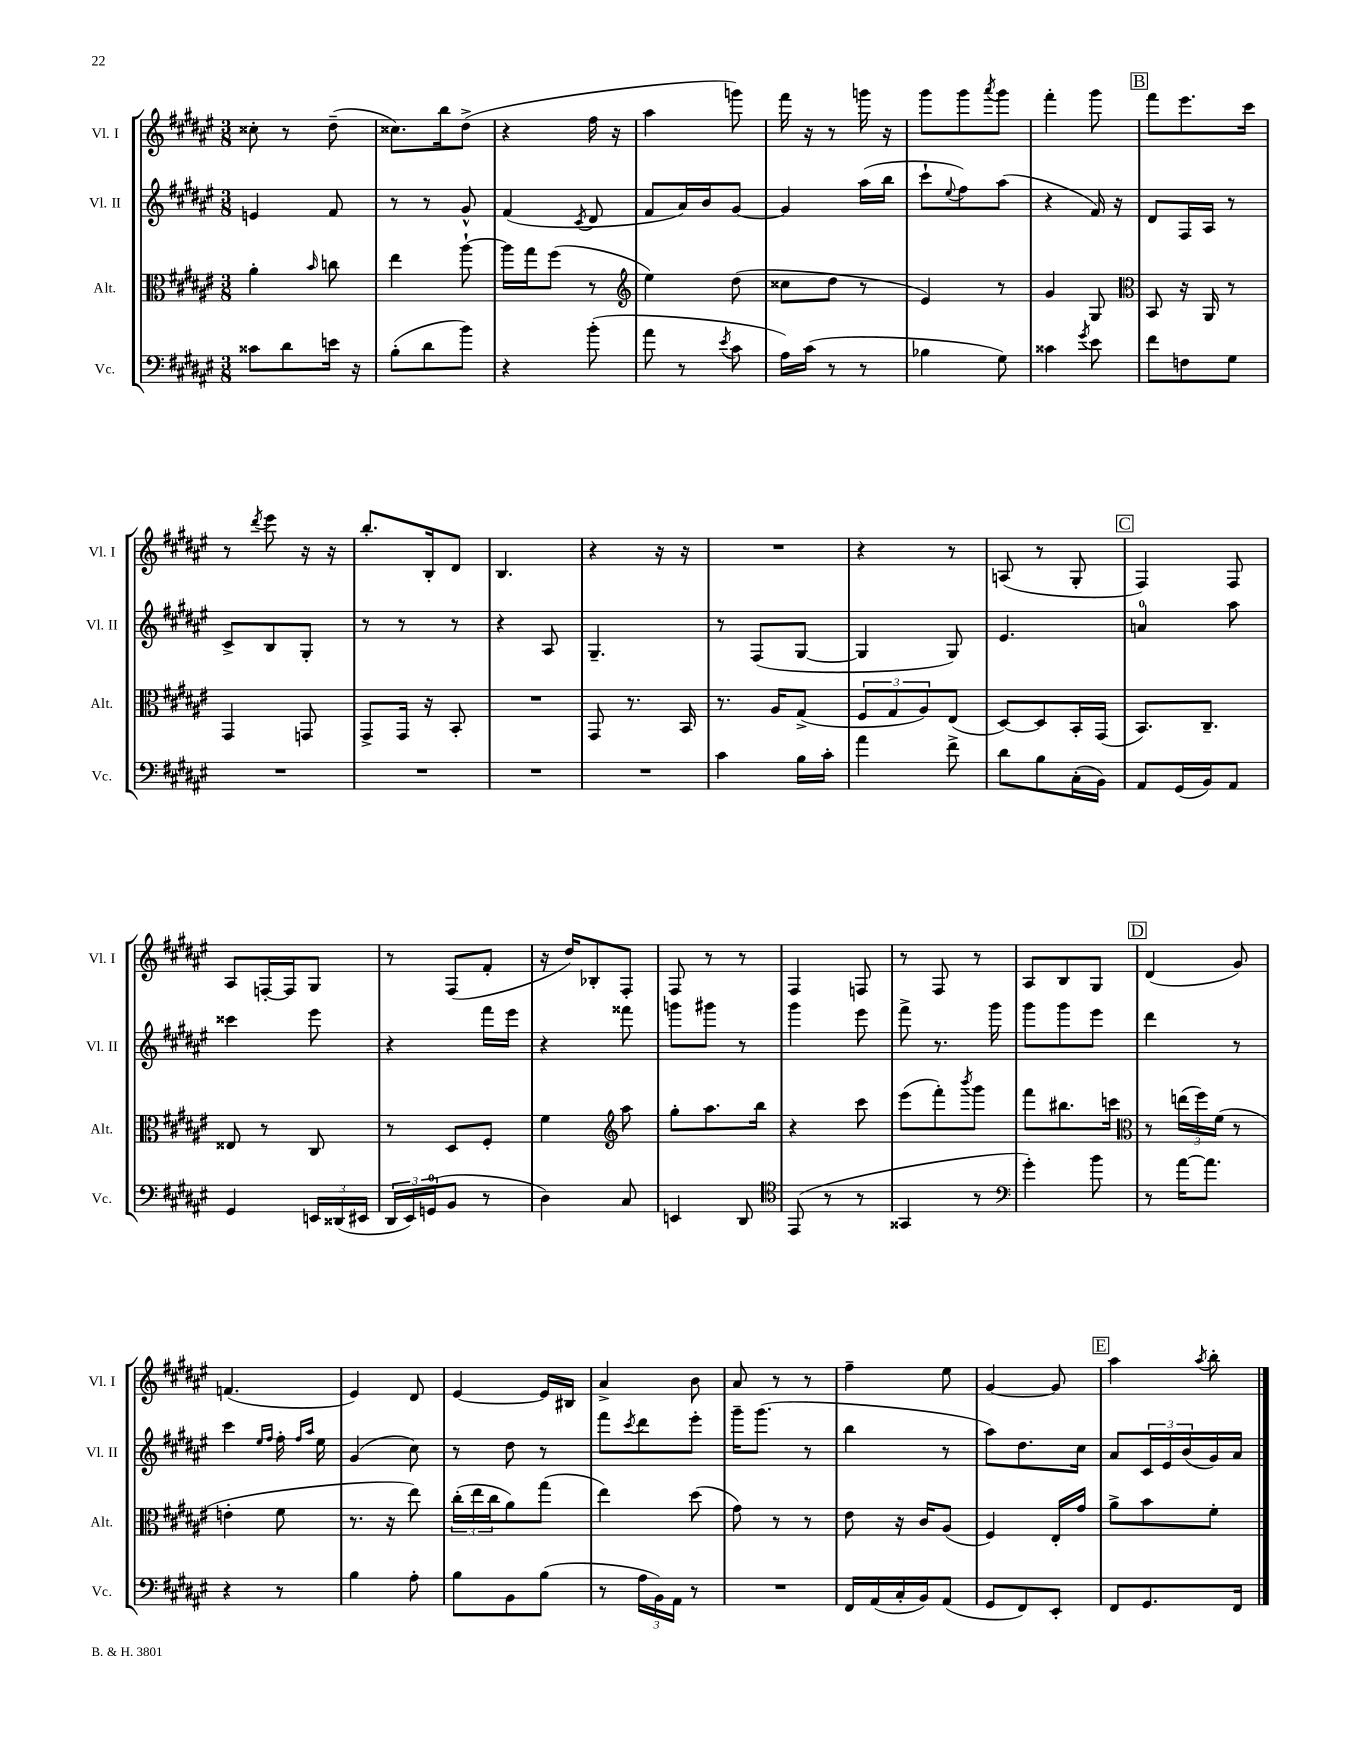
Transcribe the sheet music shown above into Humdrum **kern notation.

**kern	**kern	**kern	**kern
*part4	*part3	*part2	*part1
*staff4	*staff3	*staff2	*staff1
*I"Vc.	*I"Alt.	*I"Vl. II	*I"Vl. I
*I'Vc.	*I'Alt.	*I'Vl. II	*I'Vl. I
*clefF4	*clefC3	*clefG2	*clefG2
*k[f#c#g#d#a#e#]	*k[f#c#g#d#a#e#]	*k[f#c#g#d#a#e#]	*k[f#c#g#d#a#e#]
*M3/8	*M3/8	*M3/8	*M3/8
=5	=5	=5	=5
8c##X\L	4a#'\	4en/	8cc##X'\
8d#\	.	.	8r
.	16qqb/	.	.
16en\Jk	8ccn\	8f#/	(8dd#~\
16r	.	.	.
=6	=6	=6	=6
(8B'\L	4ee#\	8r	8.cc##X\L)
8d#\	.	8r	.
.	.	.	16bb\k
8b\J)	[8aa#`\	8g#^^/	(8dd#^\J
=7	=7	=7	=7
4r	16aa#\LL]	(4f#/	4r
.	16gg#\J	.	.
.	(8ff#\J	.	.
.	.	8qc#/	.
(8b'\	8r	8d#/	16ff#\
.	.	.	16r
=8	=8	=8	=8
*	*clefG2	*	*
8a#\	4ee#\)	8f#/L	4aa#\
8r	.	16a#/L)	.
.	.	16b/J	.
8qe#/	.	.	.
8c#\	(8dd#\	[8g#/J	8gggn\)
=9	=9	=9	=9
16A#\LL)	8cc##X\L	4g#/]	16fff#\
(16c#\JJ	.	.	16r
8r	8dd#\J	.	8r
8r	8r	(16aa#\LL	16gggn\
.	.	16bb\JJ	16r
=10	=10	=10	=10
4B-X\	4e#/)	8ccc#`\L	8ggg#\L
.	.	8qqee#/	.
.	.	8ff#\)	8ggg#\
.	.	.	8qaaa#/
8G#\)	8r	(8aa#\J	8ggg#\J
=11	=11	=11	=11
4c##X\	4g#/	4r	4fff#'\
8qg#/	.	.	.
8e#\	8G#/	16f#/)	8ggg#\
.	.	16r	.
!!LO:REH:place=s1:t=B
=12	=12	=12	=12
*	*clefC3	*	*
8f#\L	8BB/	8d#/L	8fff#\L
8Fn\	16r	16F#/L	8.eee#\
.	16AA#/	16A#/JJ	.
8G#\J	8r	8r	.
.	.	.	16ccc#\Jk
!!LO:LB:g=z
=13	=13	=13	=13
4.r	4GG#/	8c#^/L	8r
.	.	.	8qddd#/
.	.	8B/	8eee#\
.	8GGn/	8G#'/J	16r
.	.	.	16r
=14	=14	=14	=14
4.r	8GG#^/L	8r	8.bb'/L
.	16GG#/Jk	8r	.
.	16r	.	16B'/k
.	8BB'/	8r	8d#/J
=15	=15	=15	=15
4.r	4.r	4r	4.B/
.	.	8A#/	.
=16	=16	=16	=16
4.r	8GG#/	4.G#~/	4r
.	8.r	.	.
.	.	.	16r
.	16BB/	.	16r
=17	=17	=17	=17
4c#\	8.r	8r	4.r
.	.	(8F#/L	.
.	16A#/KL	.	.
16B\LL	(8G#^/J	[8G#/J	.
16c#'\JJ	.	.	.
=18	=18	=18	=18
4a#\	12F#/L	4G#/]	4r
.	12G#/	.	.
.	12A#/)	.	.
8f#^\	(8E#/J	8G#/)	8r
=19	=19	=19	=19
8d#\L	[8D#/L)	4.e#/	(8An/
8B\	8D#/]	.	8r
(16C#'\L	16BB'/L	.	8G#'/
16BB\JJ)	(16GG#/JJ	.	.
!!LO:REH:place=s1:t=C
=20	=20	=20	=20
8AA#/L	8.BB/L)	4an/	4F#/)
(16GG#/L	.	.	.
16BB/J)	8.C#~/J	.	.
8AA#/J	.	8aa#\	8F#/
!!LO:LB:g=z
=21	=21	=21	=21
4GG#/	8E##X/	4ccc##X\	8A#/L
.	8r	.	[16Fn'/L
.	.	.	16F/J]
24EEn/LL	8C#/	8eee#\	8G#/J
(24DD##X/	.	.	.
24EE#X/JJ	.	.	.
=22	=22	=22	=22
24DD#/LL	8r	4r	8r
24EE#/)	.	.	.
(24GGn/J	.	.	.
8BB/J	8D#/L	.	(8F#/L
8r	8F#'/J	16fff#\LL	8f#'/J
.	.	16eee#\JJ	.
=23	=23	=23	=23
4D#\)	4f#\	4r	16r
.	.	.	16dd#/KL)
.	.	.	8B-X'/
*	*clefG2	*	*
8C#/	8aa#\	8fff##X\	8F#'/J
=24	=24	=24	=24
4EEn/	8gg#'\L	8gggn\L	8F#/
.	8.aa#\	8ggg#X\J	8r
8DD#/	.	8r	8r
.	16bb\Jk	.	.
=25	=25	=25	=25
*clefC4	*	*	*
(8EE#/	4r	4ggg#\	4F#/
8r	.	.	.
8r	8ccc#\	8eee#\	8Fn/
=26	=26	=26	=26
4GG##X/	(8eee#\L	8fff#^\	8r
.	8fff#'\)	8.r	8F#/
.	8qbbb/	.	.
8r	8ggg#\J	.	8r
.	.	16ggg#\	.
=27	=27	=27	=27
*clefF4	*	*	*
4g#'\)	8fff#\L	8ggg#\L	8A#/L
.	8.bb#X\	8ggg#\	8B/
8b\	.	8eee#\J	8G#/J
.	16cccn\Jk	.	.
!!LO:REH:place=s1:t=D
=28	=28	=28	=28
*	*clefC3	*	*
8r	8r	4ddd#\	(4d#/
[16a#\KL	(24een\LL	.	.
.	24ff#\)	.	.
8.a#\J]	.	.	.
.	(24f#\JJ	.	.
.	8r	8r	8g#/)
!!LO:LB:g=z
=29	=29	=29	=29
4r	4en'\	4ccc#\	(4.fn/
.	.	16qqee#/LL	.
.	.	16qqff#/JJ	.
8r	8f#\	16ff#'\	.
.	.	16qqff#/LL	.
.	.	16qqaa#/JJ	.
.	.	16ee#\	.
=30	=30	=30	=30
4B\	8.r	(4g#/	4e#/)
.	16r	.	.
8A#'\	8ee#\)	8cc#\)	8d#/
=31	=31	=31	=31
8B\L	(24cc#'\LL	8r	[4e#/
.	24ee#\	.	.
.	24cc#\J	.	.
8BB\	8a#\)	8dd#\	.
(8B\J	(8gg#\J	8r	16e#/LL]
.	.	.	16B#X/JJ
=32	=32	=32	=32
8r	4ee#\)	8fff#\L	4a#^/
.	.	8qccc#/	.
24A#\LL	.	8ddd#\	.
24BB\)	.	.	.
24AA#\JJ	.	.	.
8r	(8dd#\	8eee#'\J	8b\
=33	=33	=33	=33
4.r	8g#\)	16ggg#~\KL	8a#/
.	.	(8.ggg#\J	.
.	8r	.	8r
.	8r	8r	8r
=34	=34	=34	=34
16FF#/LL	8e#\	4bb\	4ff#~\
(16AA#/	.	.	.
16C#'/	16r	.	.
16BB/J)	16c#/KL	.	.
(8AA#/J	(8A#/J	8r	8ee#\
=35	=35	=35	=35
8GG#/L	4F#/)	8aa#\L)	[4g#/
8FF#/)	.	8.dd#\	.
8EE#'/J	16E#'/LL	.	8g#/]
.	16g#/JJ	16cc#\Jk	.
!!LO:REH:place=s1:t=E
=36	=36	=36	=36
8FF#/L	8a#^\L	8a#/L	4aa#\
8.GG#/	8b\	24c#/L	.
.	.	24e#/	.
.	.	(24b/	.
.	.	.	8qaa#/
.	8f#'\J	16g#/)	8bb'\
16FF#/Jk	.	16a#/JJ	.
==	==	==	==
*-	*-	*-	*-
